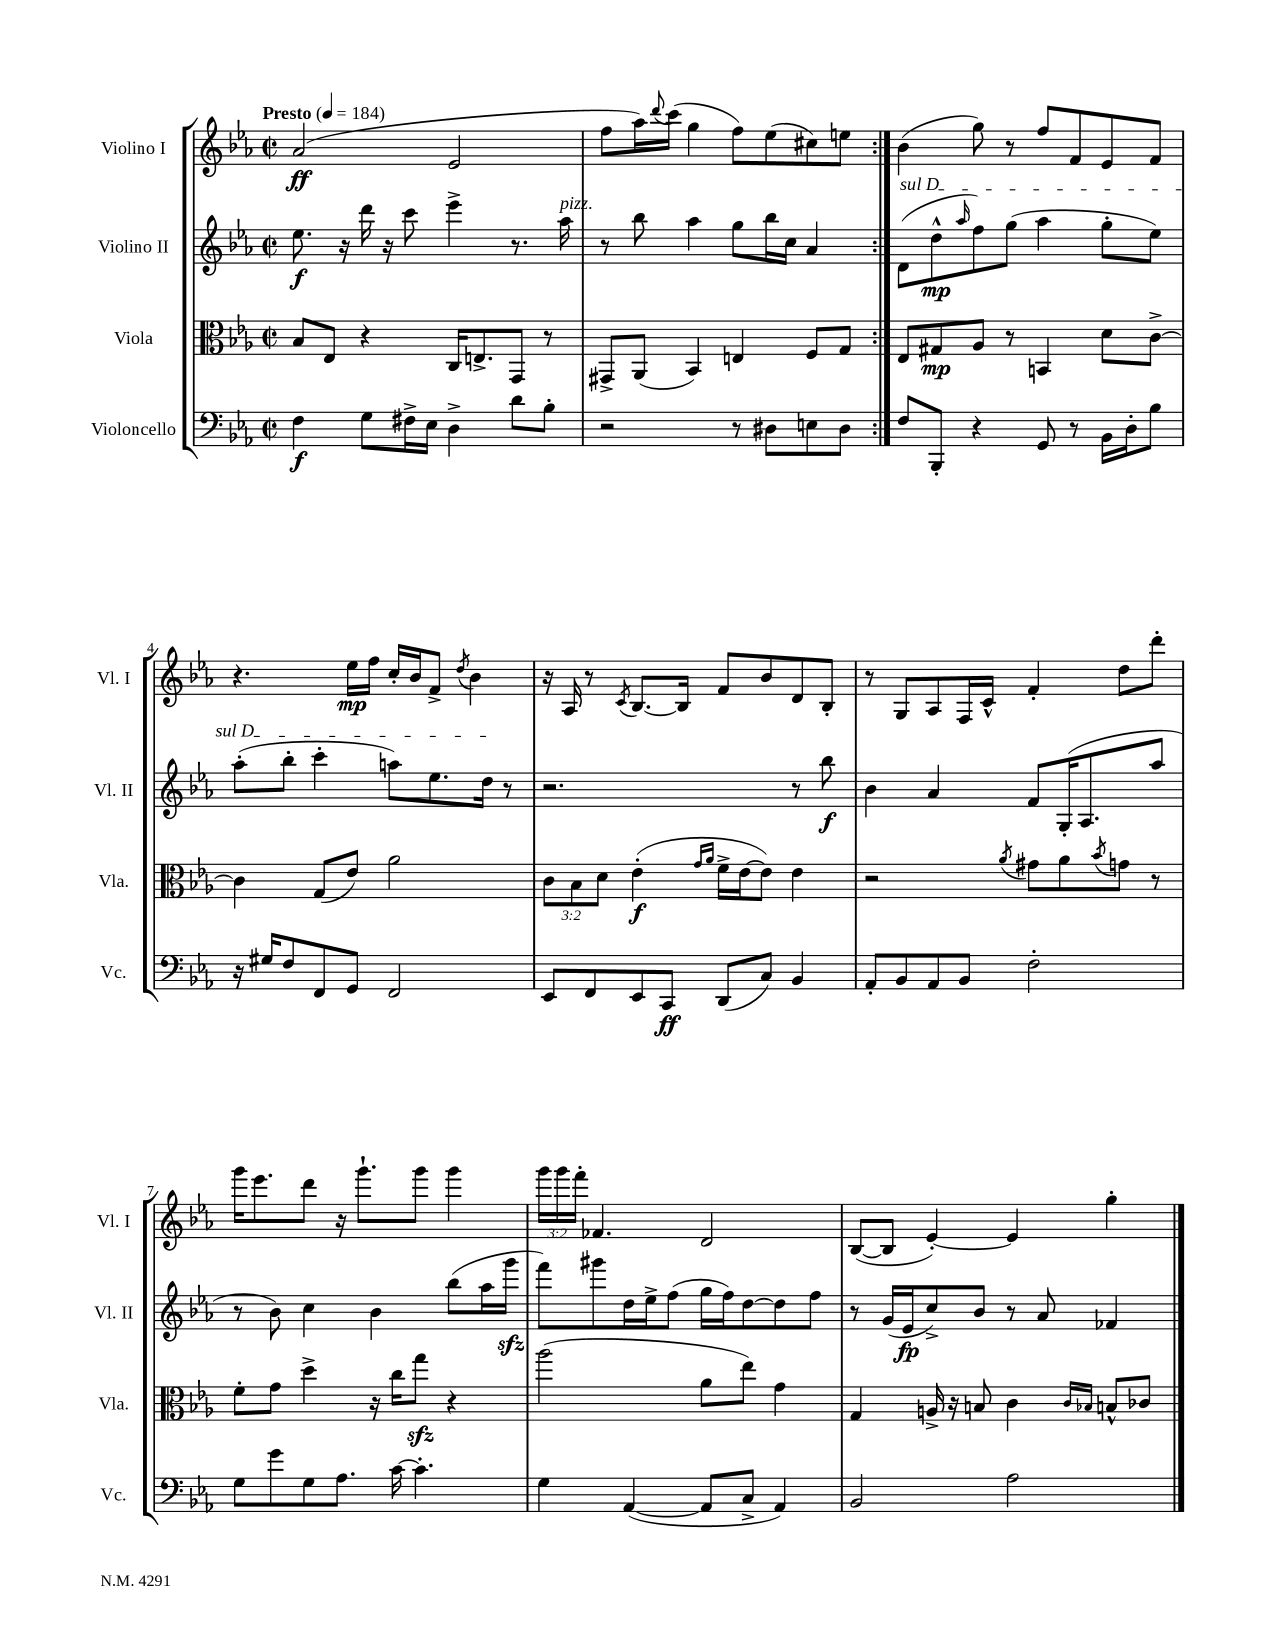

**kern	**kern	**kern	**kern
*staff4	*staff3	*staff2	*staff1
*clefF4	*clefC3	*clefG2	*clefG2
*k[b-e-a-]	*k[b-e-a-]	*k[b-e-a-]	*k[b-e-a-]
*M2/2	*M2/2	*M2/2	*M2/2
*met(c|)	*met(c|)	*met(c|)	*met(c|)
*MM184	*MM184	*MM184	*MM184
4F	8B-	8.ee-	(2a-
.	8E-	.	.
.	.	16r	.
8G	4r	16ddd	.
.	.	16r	.
16F#^	.	8ccc	.
16E-	.	.	.
4D^	16C	4eee-^	2e-
.	8.E^	.	.
8d	8GG	8.r	.
8B-'	8r	.	.
.	.	16aa-	.
=	=	=	=
2r	8GG#^	8r	8ff
.	(8AA-	8bb-	16aa-)
.	.	.	8qqddd
.	.	.	(16ccc
.	4BB-)	4aa-	4gg
8r	4E	8gg	8ff)
8D#	.	16bb-	(8ee-
.	.	16cc	.
8E	8F	4a-	8cc#)
8D#	8G	.	8ee
=:|!	=:|!	=:|!	=:|!
8F	8E-	(8d	(4b-
8BBB-'	8G#	8dd^^	.
.	.	16qqaa-	.
4r	8A-	8ff)	8gg)
.	8r	(8gg	8r
8GG	4BB	4aa-	8ff
8r	.	.	8f
16BB-	8d	8gg'	8e-
16D'	.	.	.
8B-	[8c^	8ee-)	8f
=	=	=	=
16r	4c]	(8aa-'	4.r
16G#	.	.	.
8F	.	8bb-'	.
8FF	(8G	4ccc'	.
8GG	8e-)	.	16ee-
.	.	.	16ff
2FF	2a-	8aa)	16cc'
.	.	.	16b-
.	.	8.ee-	8f^
.	.	.	8qdd
.	.	.	4b-
.	.	16dd	.
.	.	8r	.
=	=	=	=
8EE-	12c	2.r	16r
.	.	.	16A-
.	12B-	.	.
8FF	.	.	8r
.	12d	.	.
.	.	.	8qc
8EE-	(4e-'	.	[8.B-
8CC	.	.	.
.	.	.	16B-]
.	16qqg	.	.
.	16qqa-	.	.
(8DD	16f^	.	8f
.	[16e-	.	.
8C)	8e-])	.	8b-
4BB-	4e-	8r	8d
.	.	8bb-	8B-'
=	=	=	=
8AA-'	2r	4b-	8r
8BB-	.	.	8G
8AA-	.	4a-	8A-
8BB-	.	.	16F
.	.	.	16c^^
.	8qa-	.	.
2F'	8g#	8f	4f'
.	8a-	(16G'	.
.	.	8.A-	.
.	8qb-	.	.
.	8g	.	8dd
.	8r	8aa-	8ddd'
=	=	=	=
8G	8f'	8r	16ggg
.	.	.	8.eee-
8g	8g	8b-)	.
8G	4dd^	4cc	8ddd
8.A-	.	.	16r
.	.	.	8.ggg`
.	16r	4b-	.
[16c	16cc	.	.
4.c']	8gg	.	8ggg
.	4r	(8bb-	4ggg
.	.	16aa-	.
.	.	16ggg	.
=	=	=	=
4G	(2aa-	8fff)	24ggg
.	.	.	24ggg
.	.	.	24fff'
.	.	8ggg#	4.f-
([4AA-	.	16dd	.
.	.	16ee-^	.
.	.	(8ff	.
8AA-]	8a-	16gg	2d
.	.	16ff)	.
8C^	8ee-)	[8dd	.
4AA-)	4g	8dd]	.
.	.	8ff	.
=	=	=	=
2BB-	4G	8r	([8B-
.	.	(16g	8B-]
.	.	16e-	.
.	16A^	8cc^)	[4e-')
.	16r	.	.
.	8B	8b-	.
2A-	4c	8r	4e-]
.	.	8a-	.
.	16qqc	.	.
.	16qqB-	.	.
.	8B^^	4f-	4gg'
.	8c-	.	.
==	==	==	==
*-	*-	*-	*-
